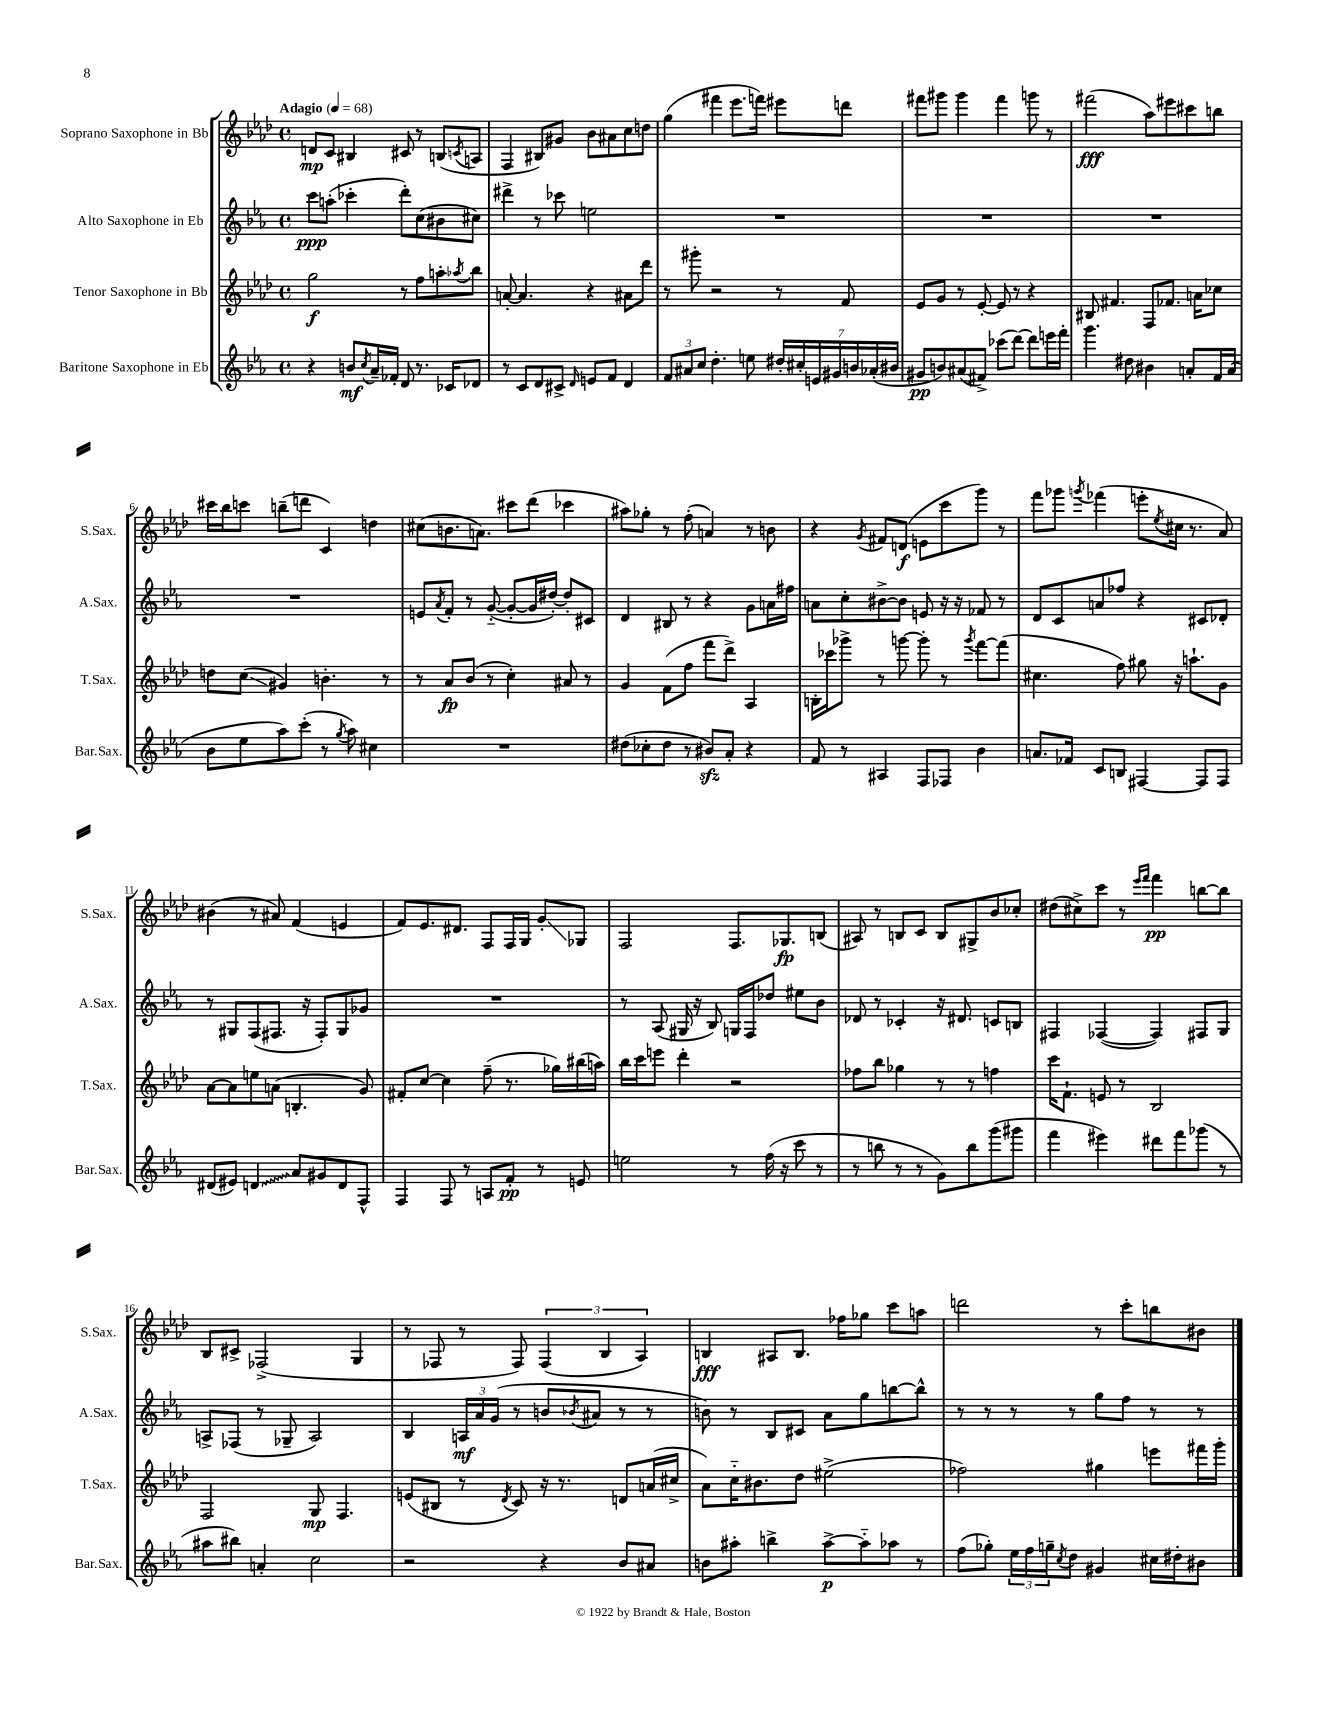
<<
\new StaffGroup <<
\new Staff = "s0" \with { instrumentName = "Soprano Saxophone in Bb" shortInstrumentName = "S.Sax." } {
    \clef treble \key aes \major \defaultTimeSignature \time 4/4 \tempo "Adagio" 4 = 68
    d'8\mp c'8 bis4 cis'8 r8 b8( \acciaccatura { c'8 } a8 |
    f4 bis8) gis'8 bes'8 ais'8 c''8 d''8 |
    g''4( fis'''4 ees'''8. f'''16) eis'''8 d'''8 |
    fis'''8 gis'''8 gis'''4 fis'''4 g'''8 r8 |
    fis'''2\fff( aes''8) eis'''8 cis'''8 b''8 |
    cis'''16 bes''16 c'''8 b''8--( d'''8 c'4) d''4 |
    cis''8( b'8. a'8.) cis'''8 des'''8( ces'''4 |
    ais''8) ges''8-. r8 f''8-.( a'4) r8 b'8 |
    r4 \acciaccatura { g'8 } fis'8 d'8\f( e'8 c'''8 g'''8) r8 |
    f'''8 ges'''8 \acciaccatura { g'''8 } fes'''4( e'''8-. \acciaccatura { ees''8 } cis''16 r8. aes'8) |
    bis'4( r8 ais'8) f'4( e'4 |
    f'8) ees'8. dis'8. f8 f16 g16 g'8-.\glissando ges8 |
    f2 f8. ges8.\fp b8( |
    ais8) r8 b8 c'8 b8 gis8-> bes'8 ces''8-. |
    dis''8( cis''8->) c'''8 r8 \grace { ees'''16 f'''16 } f'''4\pp b''8~ b''8 |
    bes8 cis'8-> fes2->( g4 |
    r8 fes8 r8 fes8) \tuplet 3/2 { fes4( bes4 aes4) } |
    b4\fff ais8 b8. fes''16 ges''8 c'''8 a''8 |
    d'''2 r8 c'''8-. b''8 bis'8 \bar "|." |
}
\new Staff = "s1" \with { instrumentName = "Alto Saxophone in Eb" shortInstrumentName = "A.Sax." } {
    \clef treble \key ees \major \defaultTimeSignature \time 4/4
    c'''8\ppp a''8-.( ces'''4-. d'''8-.) c''8( bis'8 cis''8) |
    dis'''4-> r8 ces'''8 e''2 |
    R1 |
    R1 |
    R1 |
    R1 |
    e'8 \acciaccatura { aes'8 } f'8-. r8 g'8~-_( g'8~-. g'16 dis''16~-.) dis''8-. cis'8 |
    d'4 bis8 r8 r4 g'8 a'16 fis''16 |
    a'8 c''8-. bis'8~-> bis'8 e'8 r16 r16 fes'8 r8 |
    d'8 c'8 a'8 fes''8 r4 cis'8 des'8-. |
    r8 gis8 f8( fis8. r16 fis8-.) gis8 ges'8 |
    R1 |
    r8 aes8( gis16 r16 bes8) g16 f16 des''8 eis''8 bes'8 |
    des'8 r8 ces'4-. r16 dis'8. c'8 b8 |
    fis4 fes4~( fes4) fis8 g8 |
    a8-> fes8( r8 ges8-- a2) |
    bes4 \tuplet 3/2 { a16\mf aes'16 g'16( } r8 b'8 \acciaccatura { bes'8 } ais'8 r8 r8 |
    b'8) r8 bes8 cis'8 aes'8 g''8 b''8~ b''8-^ |
    r8 r8 r8 r8 g''8 f''8 r8 r8 \bar "|." |
}
\new Staff = "s2" \with { instrumentName = "Tenor Saxophone in Bb" shortInstrumentName = "T.Sax." } {
    \clef treble \key aes \major \defaultTimeSignature \time 4/4
    g''2\f r8 f''8 a''8-. \acciaccatura { aes''8 } bes''8 |
    a'8~-. a'4. r4 ais'8 des'''8 |
    r8 gis'''8-. r2 r8 f'8 |
    ees'8 g'8 r8 ees'8~-. ees'8 r8 r4 |
    bis8 fis'4. f8 fes'8. a'16 ces''8 |
    d''8 c''8\glissando( gis'4) b'4.-. r8 |
    r8 aes'8\fp bes'8( r8 c''4-.) ais'8 r8 |
    g'4 f'8( f''8 f'''8 des'''8->) aes4 |
    b16-. ces'''16 ges'''8-> r8 g'''8~ g'''8-. r8 \acciaccatura { g'''8 } f'''8~ f'''8( |
    cis''4. f''8) gis''8 r16 a''8.-! g'8 |
    aes'8~ aes'8 e''8 a'8( b4.-. g'8) |
    fis'8-. c''8~ c''4 f''8--( r8. ges''16) bis''16( a''16) |
    bes''16 c'''16 e'''8 des'''4-. r2 |
    fes''8 bes''8 ges''4 r8 r8 f''4 |
    c'''16 f'8.-! e'8 r8 bes2 |
    f2 g8\mp f4. |
    e'8( bis8 r8 \acciaccatura { des'8 } c'8) r16 r8. d'8 a'16( cis''16-> |
    aes'8) c''16-_ bis'8. des''8 eis''2->( |
    fes''2) gis''4 e'''8 fis'''16 g'''16-. \bar "|." |
}
\new Staff = "s3" \with { instrumentName = "Baritone Saxophone in Eb" shortInstrumentName = "Bar.Sax." } {
    \clef treble \key ees \major \defaultTimeSignature \time 4/4
    r4 b'8\mf \acciaccatura { c''8 } aes'16-- fes'16-. d'8 r8. ces'16 des'8 |
    r8 c'8 d'8 cis'8-> \grace { d'16 } e'8 f'8 d'4 |
    \tuplet 3/2 { f'8 ais'8 c''8 } d''4.-. e''8 \tuplet 7/4 { dis''16-. cis''16-. e'16 gis'16 b'16 aes'16-.( bis'16 } |
    gis'8\pp b'8) ais'8( fis'8->) ces'''8( d'''8~) d'''8 e'''16 f'''16-. |
    g'''4. dis''8 bis'4 a'8-. f'16 a'16( |
    bes'8 ees''8 aes''8) c'''8-.( r8 \acciaccatura { g''8 } aes''8) cis''4 |
    R1 |
    dis''8( ces''8-. dis''8 r8 bis'8\sfz) aes'8-. r4 |
    f'8 r8 ais4 f8 fes8 bes'4 |
    a'8. fes'16 c'8 b8 fis4~ fis8 fis8 |
    dis'8( eis'8) \once \override Glissando.style = #'zigzag d'4\glissando aes'8 gis'8 d'8 f8-^ |
    f4 f8 r8 a8 f'8-.\pp r8 e'8 |
    e''2 r8 f''16( r16 c'''8 r8 |
    r8 b''8 r8 r8 g'8) b''8 g'''8( gis'''8 |
    f'''4 eis'''4) dis'''8 f'''8 ges'''8( r8 |
    ais''8 bis''8) a'4-. c''2 |
    r2 r4 bes'8 ais'8 |
    b'8 ais''8-. b''4-> ais''8~->\p ais''8-_ aes''8 r8 |
    f''8( ges''8-.) \tuplet 3/2 { ees''16 f''16 g''16-- } \acciaccatura { c''8 } d''8 gis'4 cis''16 dis''16-. bis'8 \bar "|." |
}
>>
>>
